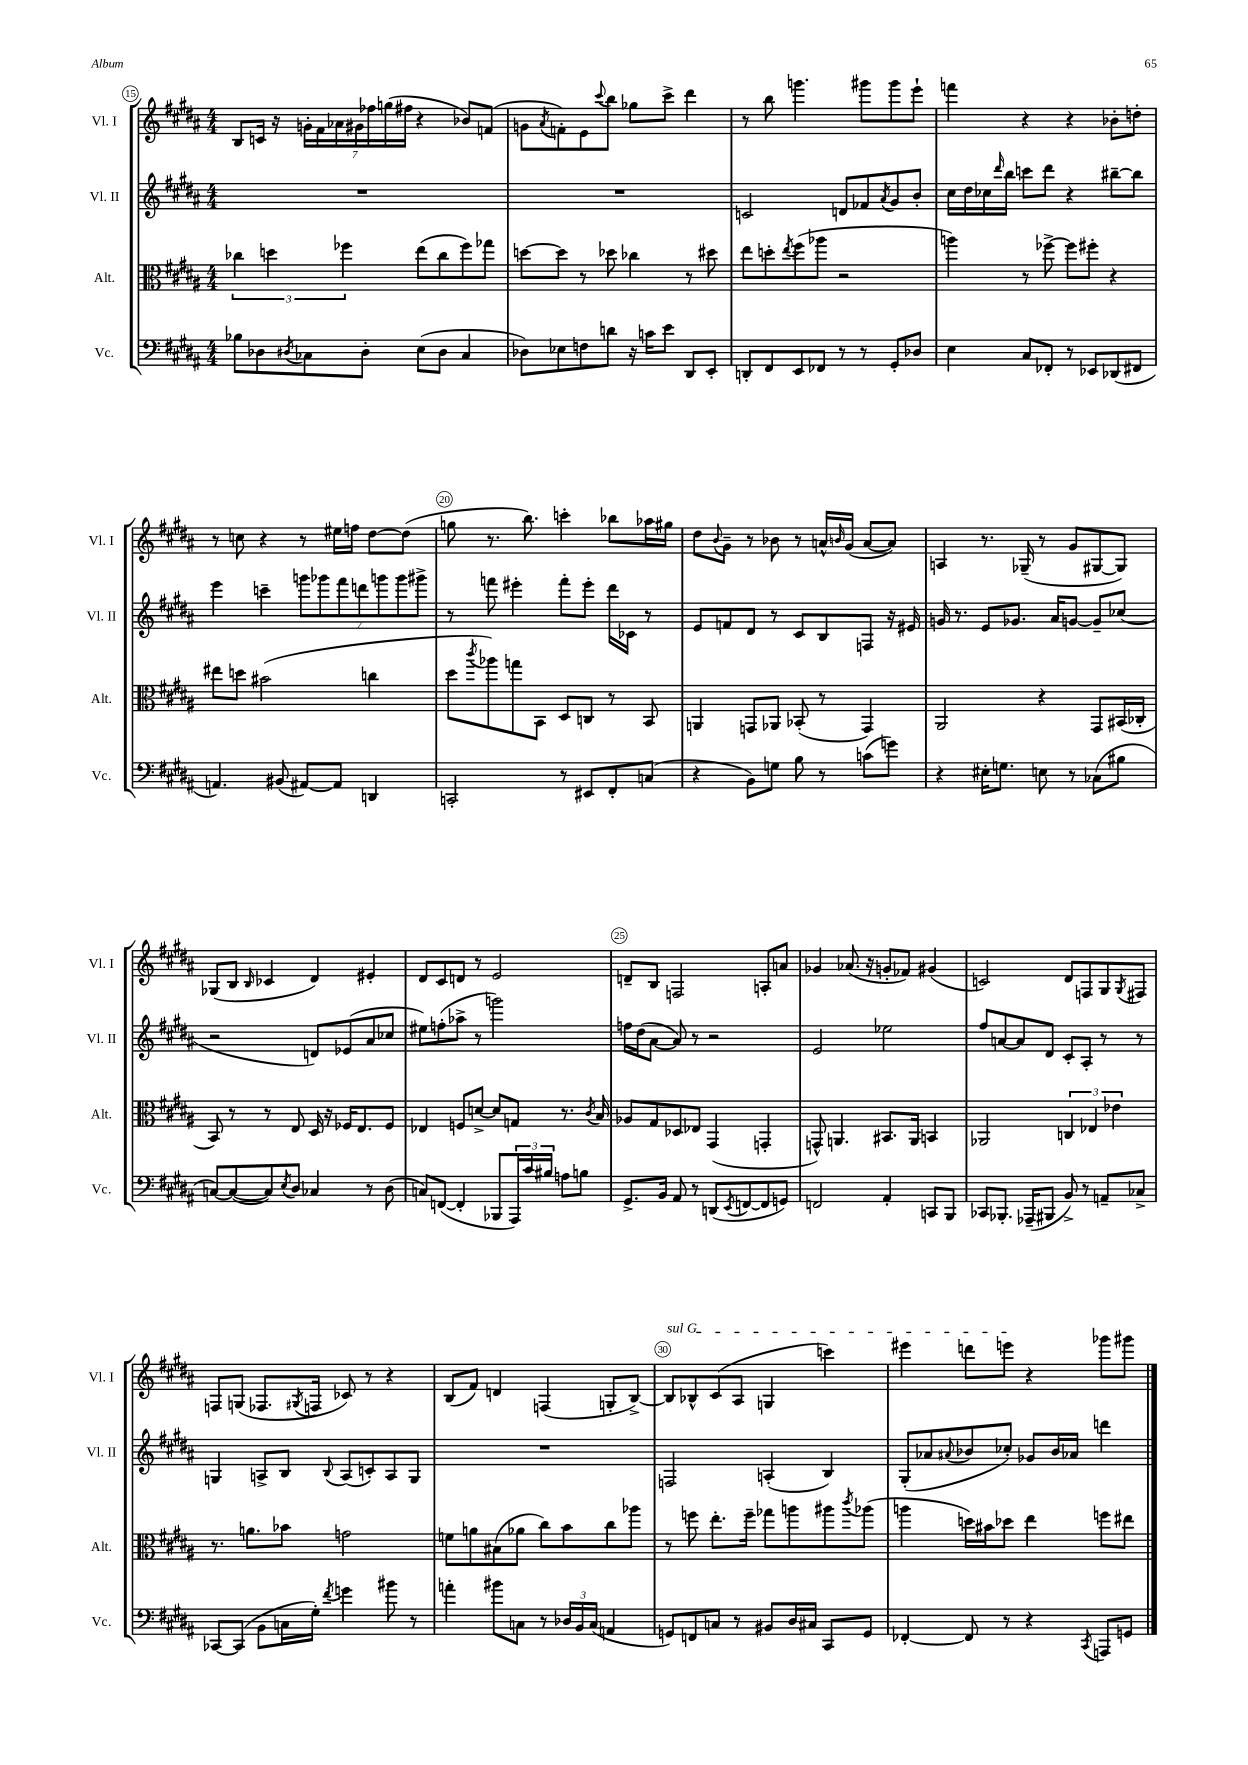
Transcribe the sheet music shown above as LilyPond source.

<<
\new StaffGroup <<
\new Staff = "s0" \with { instrumentName = "Vl. I" shortInstrumentName = "Vl. I" } {
    \clef treble \key b \major \numericTimeSignature \time 4/4
    b8 c'16 r16 \tuplet 7/4 { g'16-. fis'16 aes'16 gis'16 fes''16 g''16( fis''16 } r4 bes'8) f'8( |
    g'8 \acciaccatura { ais'8 } f'8-.) e'8 \appoggiatura { cis'''8 } b''8 ges''8 cis'''8-> dis'''4 |
    r8 b''8 g'''4. gis'''8 gis'''8 e'''8-! |
    f'''4 r4 r4 bes'8-. d''8-. |
    r8 c''8 r4 r8 eis''16 f''16 dis''8~ dis''8( |
    g''8 r8. b''8.) c'''4-. bes''8 aes''16 gis''16 |
    dis''8 \appoggiatura { b'8 } gis'8-- r8 bes'8 r8 a'16-^ \grace { b'16 } gis'16( a'8~ a'8) |
    a4 r8. ges16--( r8 gis'8 gis8~ gis8) |
    ges8( b8 \grace { b16 } ces'4 dis'4) eis'4-. |
    dis'8 cis'8 d'8 r8 e'2 |
    d'8-- b8 f2 a8-. a'8 |
    ges'4 aes'8.( r16 g'8-. fes'8) gis'4( |
    c'2) dis'8 f8 gis8 \acciaccatura { gis8 } fis8 |
    f8 g8( fes8. \acciaccatura { gis8 } f16 ces'8) r8 r4 |
    b8( fis'8) d'4 f4( g8-. b8~->) |
    \once \override TextSpanner.bound-details.left.text = \markup { \italic "sul G" } b8\startTextSpan bes8-^ cis'8( ais8 g4 c'''4) |
    eis'''4 d'''8 e'''8\stopTextSpan r4 ges'''8 gis'''8 \bar "|." |
}
\new Staff = "s1" \with { instrumentName = "Vl. II" shortInstrumentName = "Vl. II" } {
    \clef treble \key b \major \numericTimeSignature \time 4/4
    R1 |
    R1 |
    c'2 d'8 fes'8 \acciaccatura { ais'8 } gis'8 b'8-. |
    cis''16 dis''16 ces''16 \grace { dis'''16 } b''16 c'''8 dis'''8 r4 bis''8~-- bis''8 |
    e'''4 c'''4-- \tuplet 7/4 { g'''8 ges'''8 fis'''8 d'''8 g'''8 g'''8 gis'''8-> } |
    r8 f'''8 eis'''4-. f'''8-. eis'''8-. dis'''16 ces'16 r8 |
    e'8 f'8 dis'8 r8 cis'8 b8 f8 r16 eis'16 |
    g'16 r8. e'8 ges'8. ais'16 g'8~ g'8-- ces''8( |
    r2 d'8) ees'8( ais'8 ces''8 |
    eis''8) f''8-.( aes''8-> r8 g'''2) |
    f''16 dis''16( ais'8~ ais'8) r8 r2 |
    e'2 ees''2 |
    fis''8 a'8~ a'8 dis'8 cis'8-. ais8-. r8 r8 |
    g4 a8-> b8 \appoggiatura { b8 } a8( c'8-.) a8 g8 |
    R1 |
    f2 a4-.( b4) |
    gis8-.( aes'8 \appoggiatura { ais'8 } bes'8 ces''8-.) ges'8 bes'16 aes'16 d'''4 \bar "|." |
}
\new Staff = "s2" \with { instrumentName = "Alt." shortInstrumentName = "Alt." } {
    \clef alto \key b \major \numericTimeSignature \time 4/4
    \tuplet 3/2 { ces''4 d''4 fes''4 } e''8( ces''8 fes''8) ges''8 |
    d''8~ d''8 r8 des''8 ces''4 r8 dis''8 |
    e''8 d''8-. \acciaccatura { e''8 } fis''8( aes''8 r2 |
    a''4) r8 fes''8~-> fes''8 fis''8-. r4 |
    eis''8 d''8 bis'2( c''4 |
    dis''8 \acciaccatura { cis'''8 } aes''8) g''8 b,8 dis8 c8 r8 b,8 |
    a,4 g,8 aes,8 bes,8-.( r8 g,4) |
    ais,2 r4 gis,8 bis,16( ces16-. |
    b,8) r8 r8 e8 dis16 r16 fes16 e8. fes8 |
    ees4 f8 d'8~-> d'8 g8 r8. \acciaccatura { cis'8 } b16 |
    aes8 gis8 des8 ees8 gis,4( g,4-. |
    g,8-^) a,4. bis,8. a,16 b,4 |
    aes,2 \tuplet 3/2 { c4 ees4 ees'4 } |
    r8. a'8. bes'8 g'2 |
    f'8 a'8 bis8( aes'8 cis''8) b'8 cis''8 aes''8 |
    r8 f''8 e''8.-. f''16-- ges''8 a''8 ais''8 \acciaccatura { cis'''8 } aes''8( |
    a''4 d''16) bis'16 des''8 e''4 f''8 eis''8 \bar "|." |
}
\new Staff = "s3" \with { instrumentName = "Vc." shortInstrumentName = "Vc." } {
    \clef bass \key b \major \numericTimeSignature \time 4/4
    bes8 des8 \acciaccatura { dis8 } ces8 dis8-. e8( dis8 ces4 |
    des8) ees8 f8 d'8 r16 c'16 e'8 dis,8 e,8-. |
    d,8-. fis,8 e,8 fes,8 r8 r8 gis,8-. des8 |
    e4 cis8 fes,8-. r8 ees,8 des,8( fis,8 |
    a,4.) bis,8( ais,8~) ais,8 d,4 |
    c,2-. r8 eis,8 fis,8-. c8( |
    r4 b,8) g8 b8 r8 c'8( g'8) |
    r4 eis16-. g8. e8 r8 ces8( bis8 |
    c8~) c8~( c8) \acciaccatura { e8 } dis8 ces4 r8 dis8( |
    c8) f,8~( f,4-. bes,,8 \tuplet 3/2 { ais,,16) cis'16 bis16 } a8 b8 |
    gis,8.-> b,16 ais,8 r8 d,8( \acciaccatura { e,8 } f,8~ f,8 g,8) |
    f,2 ais,4-. c,8 b,,8 |
    ces,8 bes,,8.-. aes,,16--( bis,,8 b,8->) r8 a,8-- ces8-> |
    ces,8~ ces,8( b,8 c16 gis16-.) \acciaccatura { fis'8 } g'4 bis'8 r8 |
    a'4-. bis'8 c8 r8 \tuplet 3/2 { des16 b,16 c16( } a,4 |
    g,8) f,8 c8 r8 bis,8 dis16 cis16 cis,8 g,8 |
    fes,4~-. fes,8 r8 r4 \acciaccatura { cis,8 } a,,8 g,8 \bar "|." |
}
>>
>>
\layout { \context { \Score currentBarNumber = #15 \override BarNumber.break-visibility = ##(#f #t #t) barNumberVisibility = #(every-nth-bar-number-visible 5) \override BarNumber.stencil = #(make-stencil-circler 0.1 0.3 ly:text-interface::print) } }
